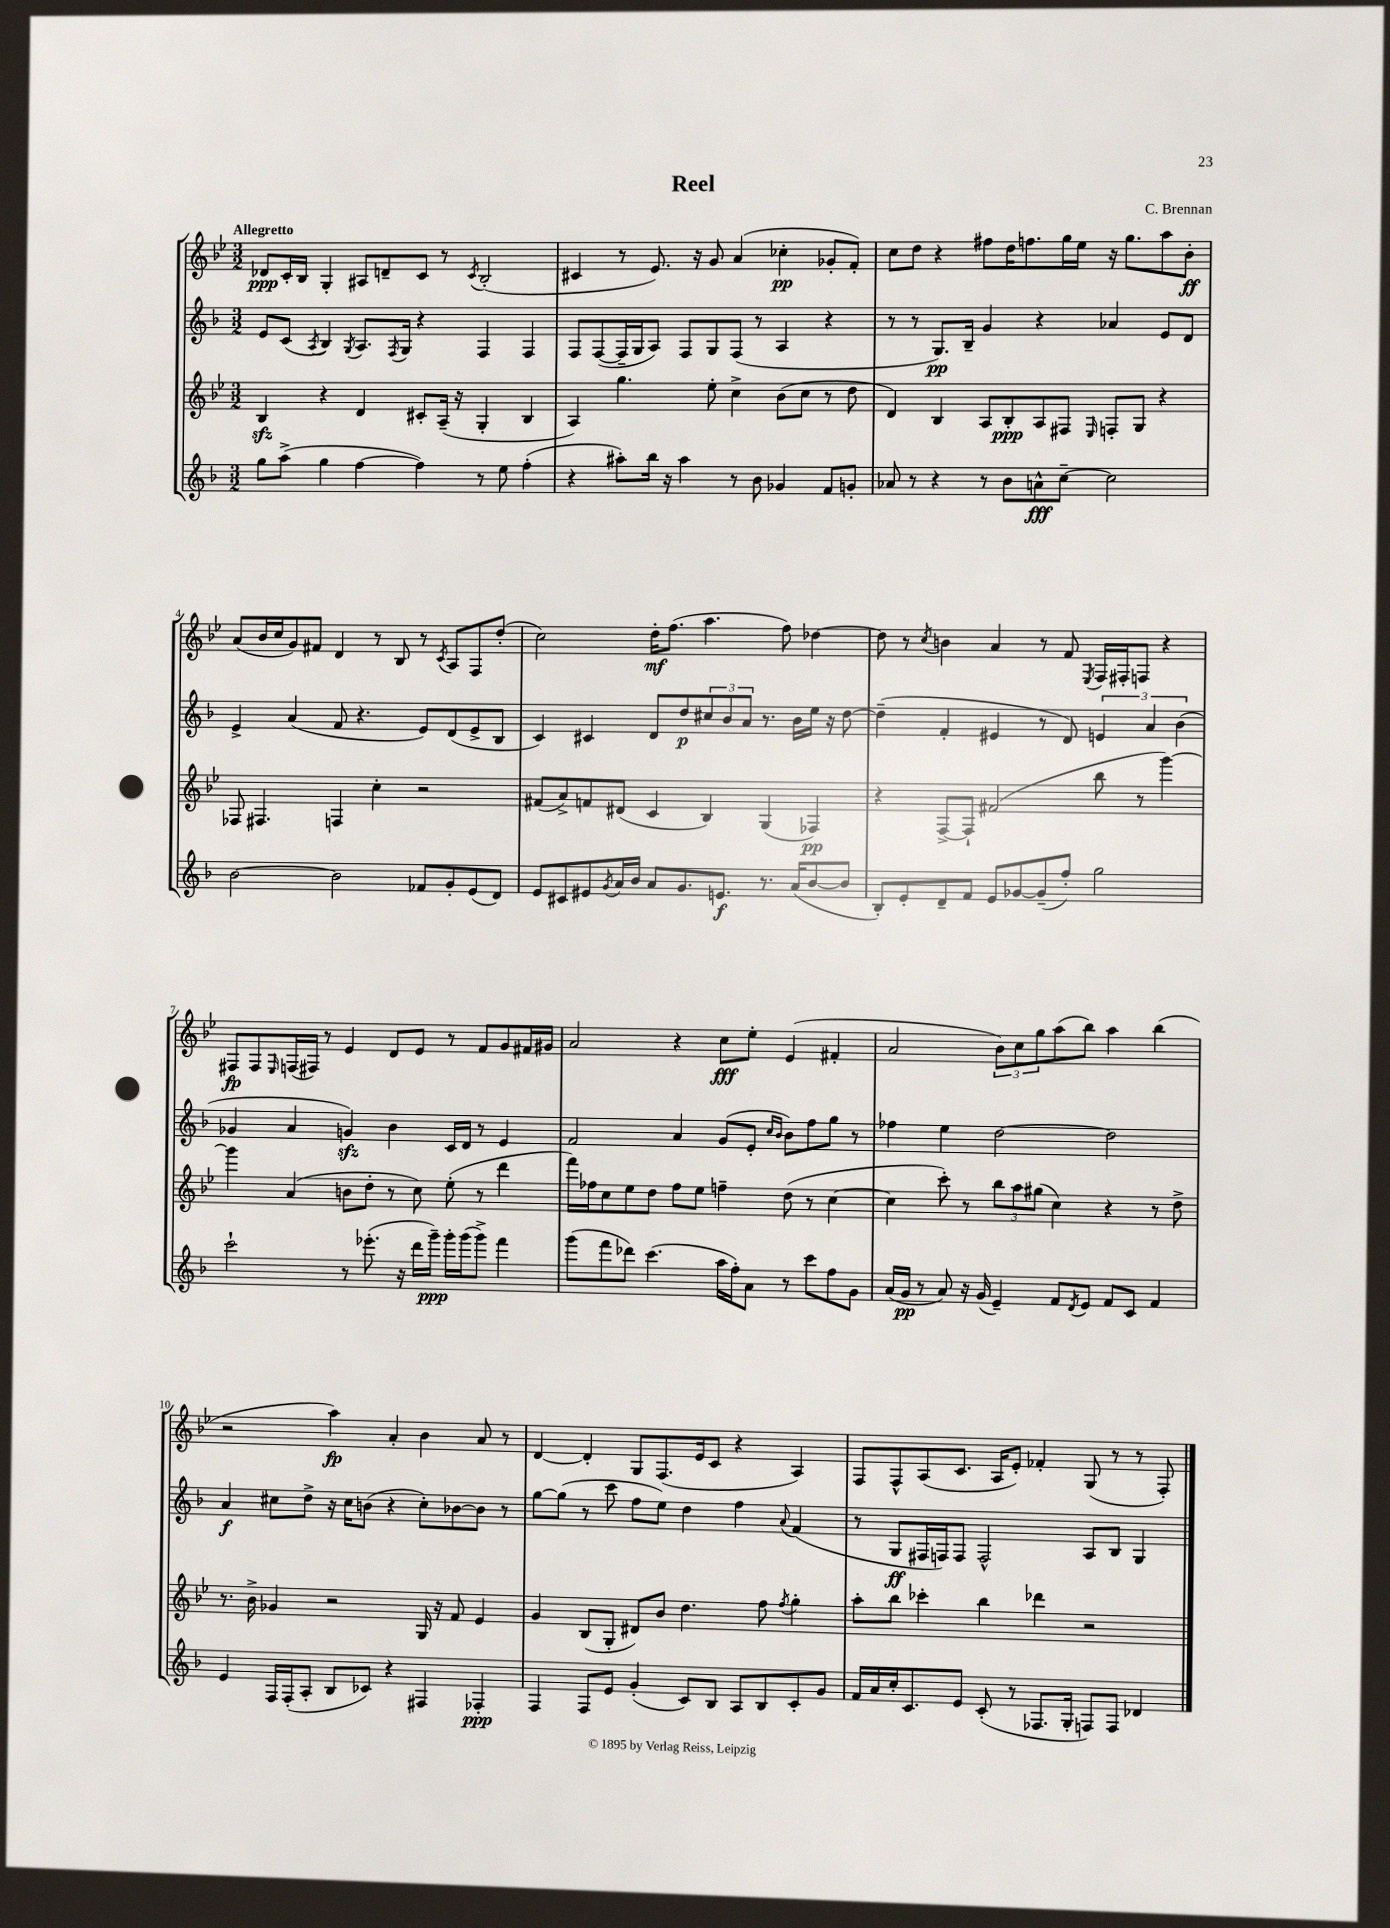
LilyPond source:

\header { title = "Reel" composer = "C. Brennan" }
<<
\new StaffGroup <<
\new Staff = "s0" {
    \clef treble \key bes \major \numericTimeSignature \time 3/2 \tempo "Allegretto"
    des'8\ppp c'16-. bes16 g4-. ais8 d'8-- c'8 r8 \acciaccatura { c'8 } bes2-.( |
    cis'4 r8 ees'8.) r16 g'8 a'4( ces''4-.\pp ges'8-. f'8-.) |
    c''8 d''8 r4 fis''8 d''16 f''8. g''16 ees''16 r16 g''8. a''8 bes'8-.\ff |
    a'8( bes'16 c''16 g'8) fis'8 d'4 r8 bes8 r8 \acciaccatura { c'8 } a8 f8 d''8-.( |
    c''2) d''16-.\mf f''8.( a''4. f''8) des''4~ |
    des''8 r8 \acciaccatura { c''8 } b'4 a'4 r8 f'8 \acciaccatura { ees8 } f16 fis16-. f8 r4 |
    fis8\fp fis8 \grace { ees16 } f16( fis16) r8 ees'4 d'8 ees'8 r8 f'8 g'8 fis'16 gis'16 |
    a'2 r4 c''8\fff ees''8-. ees'4( fis'4-. |
    a'2 \tuplet 3/2 { bes'8) c''8 g''8 } a''8( bes''8) a''4 bes''4( |
    r2 a''4\fp) a'4-. bes'4 a'8 r8 |
    d'4~ d'4-. g8 f8.( ees'16 c'8 r4 a4) |
    f8 f8-^ a8( c'8. a16 ees'8-.) fes'4-. g8( r8 r8 f8-.) \bar "|." |
}
\new Staff = "s1" {
    \clef treble \key f \major \numericTimeSignature \time 3/2
    e'8 c'8( \acciaccatura { a8 } bes4) \acciaccatura { g8 } a8. \acciaccatura { f8 } g16 r4 f4 f4 |
    f8 f8~( f16-- g16 a8) f8 g8 f8( r8 a4 r4 |
    r8 r8 g8.\pp) bes16-- g'4 r4 aes'4 e'8 d'8 |
    e'4-> a'4( f'8 r4. e'8) d'8( e'8-> bes8 |
    c'4) cis'4 d'8 d''8\p \tuplet 3/2 { cis''8 bes'8 a'8 } r8. bes'16 e''16 r16 d''8~ |
    d''4--( f'4-. eis'4 r8 d'8) \tuplet 3/2 { e'4 a'4 bes'4( } |
    ges'4 a'4 g'4\sfz) bes'4 c'16 d'16 r8 e'4 |
    f'2 a'4 g'8( e'8-. \grace { c''16 bes'16 } bes'8) f''8 g''8 r8 |
    fes''4 e''4 d''2~ d''2 |
    a'4\f cis''8 d''8-> r16 cis''16 b'8( r4 cis''8-.) bes'8~ bes'8 r8 |
    g''8~ g''8( r8 c'''8 f''8 e''8) d''4 f''4 \appoggiatura { a'8 } f'4( |
    r8 g8\ff fis16 f16) f8 f2-^ a8 bes8 g4 \bar "|." |
}
\new Staff = "s2" {
    \clef treble \key bes \major \numericTimeSignature \time 3/2
    bes4\sfz r4 d'4 cis'8-. a16--( r16 g4-. bes4 |
    a4) g''4. ees''8-. c''4-> bes'8( c''8 r8 d''8 |
    d'4) bes4 a8 bes8-.\ppp a8 fis8 \grace { ees16 } f8-. g8 r4 |
    fes8 fis4. f4 c''4-. r2 |
    fis'8( a'8->) f'8 dis'8( c'4 bes4) g4( fes4\pp) |
    r4 f8~-> f8-! fis'2( bes''8 r8 g'''4~) |
    g'''4 a'4( b'8 d''8-. r8 c''8) ees''8-.( r8 d'''4 |
    f'''16) fes''16 c''8 ees''8 d''8 fes''8 ees''8 f''4-- d''8( r8 c''4~ |
    c''4 c'''8-.) r8 \tuplet 3/2 { bes''8 a''8 gis''8( } c''4) r4 r8 d''8-> |
    r8. bes'16-> ges'4 r2 g16 r16 f'8 ees'4 |
    g'4 bes8( g8-. dis'8) bes'8 d''4. f''8 \acciaccatura { f''8 } g''4-. |
    a''8-. bes''8 ces'''4-. bes''4 des'''4 r2 \bar "|." |
}
\new Staff = "s3" {
    \clef treble \key f \major \numericTimeSignature \time 3/2
    g''8 a''8->( g''4 f''4~ f''4) r8 e''8 f''4-.( |
    r4 ais''8-.) bes''16 r16 ais''4 r8 bes'8 ges'4 f'8 g'8-. |
    aes'8 r8 r4 r8 bes'8 a'8-^\fff c''8~-- c''2 |
    bes'2~ bes'2 fes'8 g'8-. e'8( d'8) |
    e'8 cis'8 eis'8 \acciaccatura { g'8 } a'16 bes'16 a'8 g'8. e'8.\f r8. a'16( bes'8~ bes'8 |
    bes8-.) e'8-. d'8-- f'8 e'8 ges'8~ ges'8--( f''8-.) g''2 |
    c'''2-! r8 ees'''8.-.( r16 d'''16 g'''16--\ppp) g'''16-. g'''16( g'''8->) f'''4 |
    g'''8( f'''8 des'''8) c'''4.( a''16 f''16-.) a'8 r8 c'''8 f''8 g'8 |
    a'16( g'16\pp r8 a'8) r16 g'16( e'4--) f'8 \acciaccatura { d'8 } e'8 f'8 c'8 f'4 |
    e'4 f16 f16-.( a8-. bes8 ces'8) r4 fis4 fes4-.\ppp |
    f4 f8 e'8 g'4-.( c'8) bes8 a8 bes8 c'8-. g'8 |
    f'16 a'16 c''16-. c'8. e'8 c'8-.( r8 fes8. g16-. f8) f8 des'4 \bar "|." |
}
>>
>>
